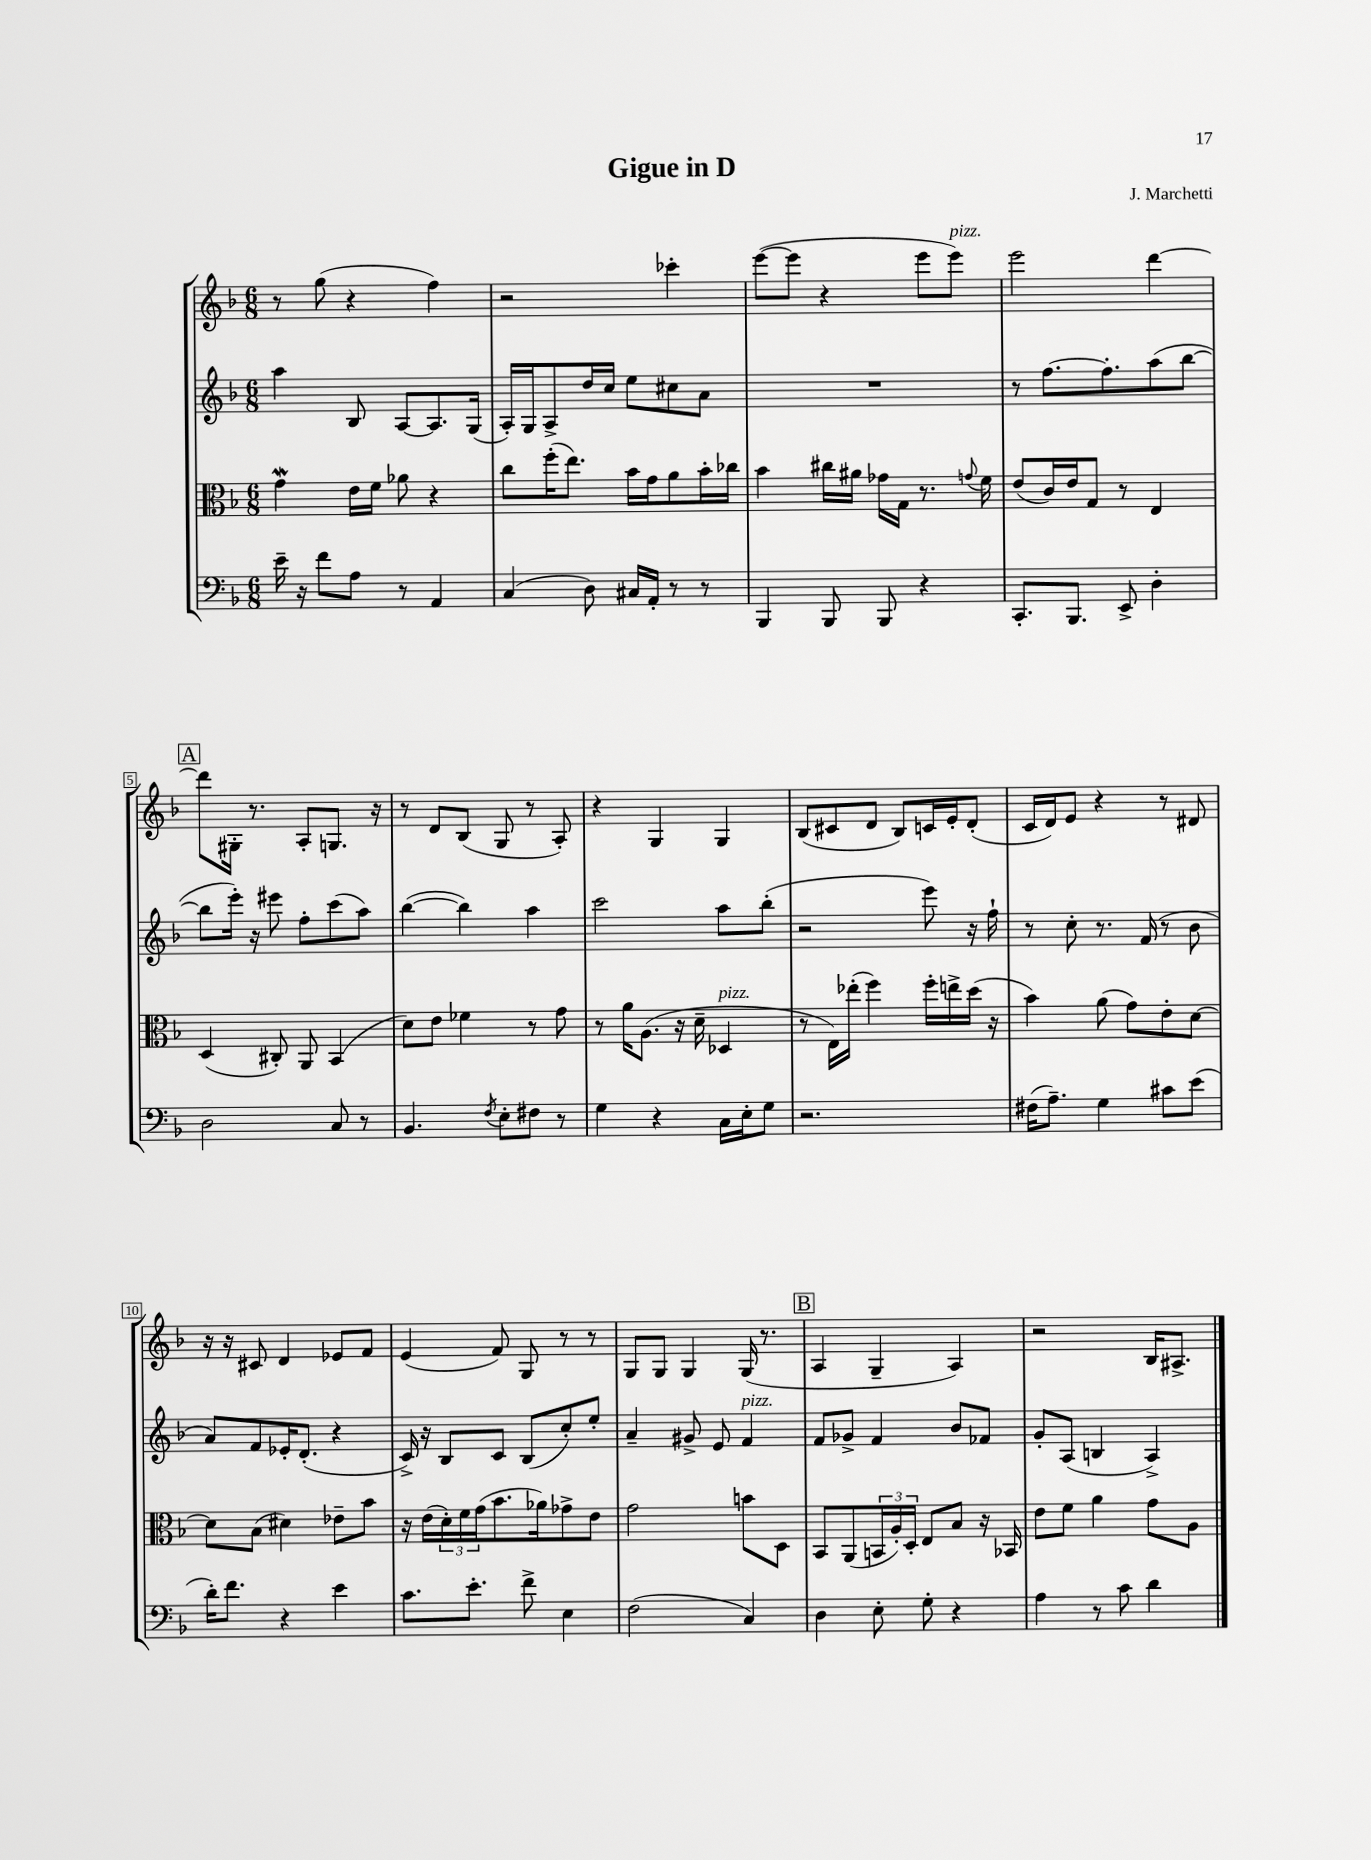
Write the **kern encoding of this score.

**kern	**kern	**kern	**kern
*part4	*part3	*part2	*part1
*staff4	*staff3	*staff2	*staff1
*clefF4	*clefC3	*clefG2	*clefG2
*k[b-]	*k[b-]	*k[b-]	*k[b-]
*M6/8	*M6/8	*M6/8	*M6/8
=1	=1	=1	=1
16e~\	4gW\	4aa\	8r
16r	.	.	.
8f\L	.	.	(8gg\
8A\J	16e\LL	8B-/	4r
.	16f\JJ	.	.
8r	8a-X\	[8A/L	.
4AA/	4r	8.A/]	4ff\)
.	.	(16G/Jk	.
=2	=2	=2	=2
(4C/	8cc\L	16A'/LL)	2r
.	.	16G/J	.
.	(16ff'\K	8A^/	.
.	8.ee\J)	.	.
8D\)	.	16dd/L	.
.	.	16cc/JJ	.
16C#X/LL	16b-\LL	8ee\L	.
16AA'/JJ	16g\J	.	.
8r	8a\	8cc#X\	4ccc-X'\
8r	16b-'\L	8a\J	.
.	16cc-X\JJ	.	.
=3	=3	=3	=3
4BBB-/	4b-\	2.r	([8eee\L
.	.	.	8eee\J]
8BBB-/	16cc#X\LL	.	4r
.	16a#X\JJ	.	.
8BBB-/	16g-X\LL	.	.
.	16G\JJ	.	.
4r	8.r	.	8eee\L
!	!	!	!LO:TX:a:i:t=pizz.
.	.	.	8eee\J)
.	8qqgn/	.	.
.	16f\	.	.
=4	=4	=4	=4
8.CC'/L	(8e/L	8r	2eee\
.	16c/L)	[8.ff\L	.
8.BBB-/J	16e/J	.	.
.	8G/J	.	.
.	.	8.ff'\]	.
8EE^/	8r	.	.
4D'\	4E/	(8aa\	[4ddd\
.	.	[8bb-\J	.
!!LO:LB:g=z
!!LO:REH:place=s1:t=A
=5	=5	=5	=5
2D\	(4D/	8bb-\L]	8ddd\L]
.	.	16eee'\Jk)	16G#X'\Jk
.	.	16r	8.r
.	8C#X'/)	8eee#X\	.
.	8AA/	8ff'\L	8A'/L
8C/	(4BB-/	(8ccc\	8.Gn/J
8r	.	8aa\J)	.
.	.	.	16r
=6	=6	=6	=6
4.BB-/	8d\L)	([4bb-\	8r
.	8e\J	.	8d/L
.	4f-X\	4bb-\])	(8B-/J
8qF/	.	.	.
8E'\L	.	.	8G/
8F#X\J	8r	4aa\	8r
8r	8g\	.	8A'/)
=7	=7	=7	=7
4G\	8r	2ccc\	4r
.	16a\KL	.	.
.	(8.A\J	.	.
4r	.	.	4G/
.	16r	.	.
.	16d~\	.	.
!	!LO:TX:a:i:t=pizz.	!	!
16C\LL	4D-X/	8aa\L	4G/
16E'\J	.	.	.
8G\J	.	(8bb-'\J	.
=8	=8	=8	=8
2.r	8r	2r	(8B-/L
.	16E\LL)	.	8c#X/
.	(16ee-X'\JJ	.	.
.	4ff\)	.	8d/J
.	.	.	8B-/L)
.	16ff'\LL	8eee\)	16cn/L
.	16een^\	.	16e'/J
.	(16dd\JJ	16r	(8d'/J
.	16r	16ff`\	.
=9	=9	=9	=9
(16F#X\KL	4b-\)	8r	16c/LL
8.A~\J)	.	.	16d/J)
.	.	8cc'\	8e/J
4G\	(8a\	8.r	4r
.	8g\L)	.	.
.	.	(16f/	.
8c#X\L	8e'\	8r	8r
(8e\J	[8d\J	8b-\	8d#X/
!!LO:LB:g=z
=10	=10	=10	=10
16d'\KL)	8d\L]	8a/L)	16r
8.f\J	.	.	16r
.	(8B-\J	8f/	8c#X/
4r	4d#X\)	16e-X'/K	4d/
.	.	(8.d'/J	.
4e\	8e-X~\L	4r	8e-X/L
.	8b-\J	.	8f/J
=11	=11	=11	=11
8.c\L	16r	16c^/)	(4e/
.	(16e\LL	16r	.
.	24d'\)	8B-/L	.
.	24f\	.	.
8.e'\J	.	.	.
.	(24g\J	.	.
.	8.b-\	8c/J	8f/)
8f^\	.	(8B-/L	8G/
.	16a-X\k)	.	.
4E\	8g-X^\	8cc'/)	8r
.	8e\J	8ee'/J	8r
=12	=12	=12	=12
(2F\	2g\	4a~/	8G/L
.	.	.	8G/J
.	.	8g#X^/	4G/
.	.	8e/	.
!	!	!LO:TX:a:i:t=pizz.	!
4C/)	8bn\L	4f/	(16G/
.	.	.	8.r
.	8D\J	.	.
!!LO:REH:place=s1:t=B
=13	=13	=13	=13
4D\	8BB-/L	8f/L	4A/
.	(8AA/	8g-X^/J	.
8E'\	24BBn/L	4f/	4G~/
.	24A'/)	.	.
.	24D'/JJ	.	.
8G'\	8E/L	.	.
4r	8B-/J	8b-/L	4A/)
.	16r	8f-X/J	.
.	16BB-X/	.	.
=14	=14	=14	=14
4A\	8e\L	8g'/L	2r
.	8f\J	(8A/J	.
8r	4a\	4Bn/	.
8c\	.	.	.
4d\	8g\L	4A^/)	16B-/KL
.	.	.	8.A#X^/J
.	8A\J	.	.
==	==	==	==
*-	*-	*-	*-
